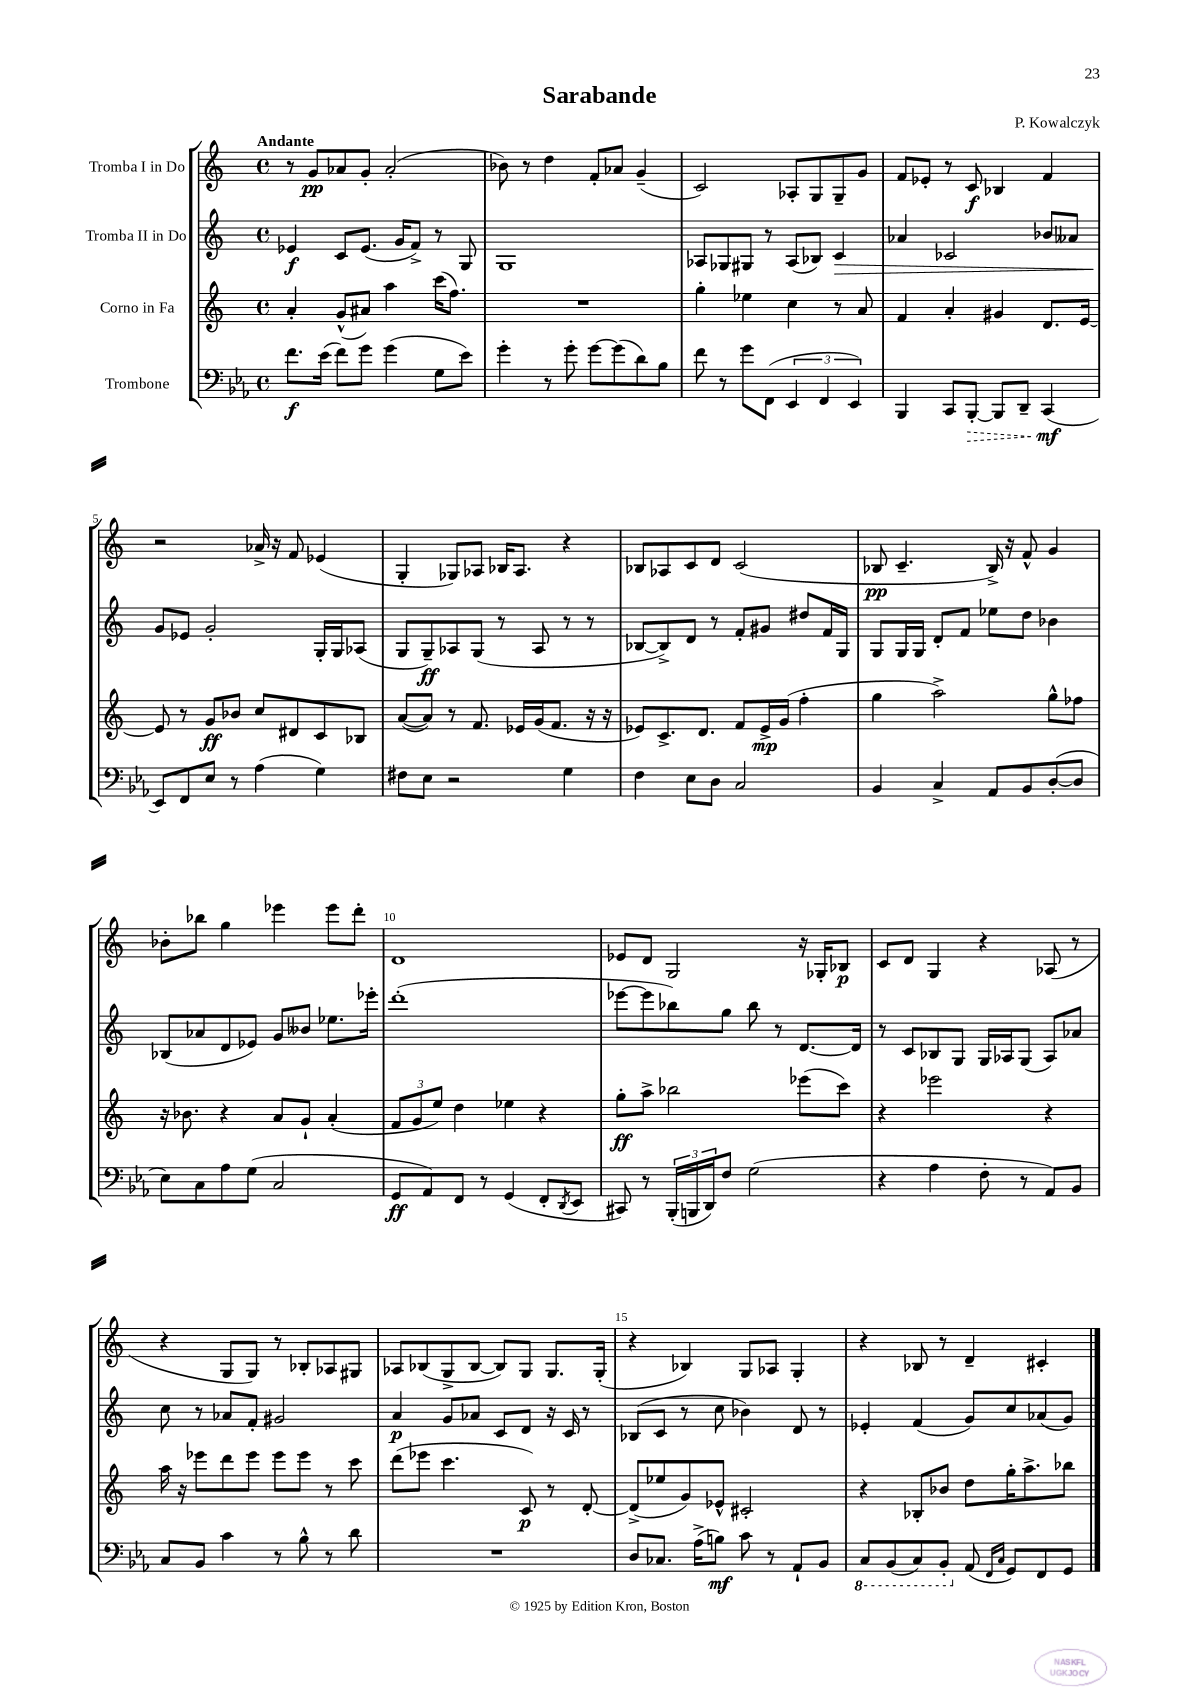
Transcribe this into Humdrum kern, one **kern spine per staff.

**kern	**dynam	**kern	**dynam	**kern	**dynam	**kern	**dynam
*part4	*part4	*part3	*part3	*part2	*part2	*part1	*part1
*staff4	*staff4	*staff3	*staff3	*staff2	*staff2	*staff1	*staff1
*I"Trombone	*	*I"Corno in Fa	*	*I"Tromba II in Do	*	*I"Tromba I in Do	*
*clefF4	*	*clefG2	*	*clefG2	*	*clefG2	*
*k[b-e-a-]	*	*k[]	*	*k[]	*	*k[]	*
*M4/4	*	*M4/4	*	*M4/4	*	*M4/4	*
*met(c)	*	*met(c)	*	*met(c)	*	*met(c)	*
=1	=1	=1	=1	=1	=1	=1	=1
!	!	!	!	!	!	!LO:TX:a:B:t=Andante	!
8.f\L	f	4a'/	.	4e-X/	f	8r	.
.	.	.	.	.	.	8g/L	pp
(16e-\Jk	.	.	.	.	.	.	.
8f\L)	.	(8g^^/L	.	8c/L	.	8a-X/	.
8g\J	.	8a#X/J)	.	(8.e-/J	.	8g'/J	.
(4g\	.	4aa\	.	.	.	(2a-'/	.
.	.	.	.	16g/KL	.	.	.
.	.	.	.	8f^/J)	.	.	.
8G\L	.	(16ccc\KL	.	8r	.	.	.
.	.	8.ff\J)	.	.	.	.	.
8e-\J)	.	.	.	8G/	.	.	.
=2	=2	=2	=2	=2	=2	=2	=2
4g'\	.	1r	.	1G	.	8b-X\)	.
.	.	.	.	.	.	8r	.
8r	.	.	.	.	.	4dd\	.
8g'\	.	.	.	.	.	.	.
[8g\L	.	.	.	.	.	8f'/L	.
(8g\]	.	.	.	.	.	8a-X/J	.
8d\)	.	.	.	.	.	(4g~/	.
8B-\J	.	.	.	.	.	.	.
=3	=3	=3	=3	=3	=3	=3	=3
8f\	.	4gg'\	.	8A-X/L	.	2c/)	.
8r	.	.	.	8G-X/	.	.	.
8g\L	.	4ee-X\	.	8G#X/J	.	.	.
(8FF\J	.	.	.	8r	.	.	.
6EE-/	.	4cc\	.	(8A-/L	.	8A-X'/L	.
.	.	.	.	8B-X/J)	.	8G/	.
6FF/	.	.	.	.	.	.	.
!	!	!	!	!	!LO:HP:b	!	!
.	.	8r	.	4c/	>	8G~/	.
6EE-/)	.	.	.	.	.	.	.
.	.	8a/	.	.	.	8g/J	.
=4	=4	=4	=4	=4	=4	=4	=4
4BBB-/	.	4f/	.	4a-X/	.	8f/L	.
.	.	.	.	.	.	8e-X'/J	.
8CC/L	.	4a'/	.	2c-X/	.	8r	.
!	!LO:HP:b	!	!	!	!	!	!
[8BBB-'/J	>	.	.	.	.	8c/	f
8BBB-/L]	.	4g#X/	.	.	.	4B-X/	.
8DD~/J	.	.	.	.	.	.	.
(4CC/	mf	8.d/L	.	8b-X/L	.	4f/	.
.	.	.	.	8a--X/J	.	.	.
.	.	[16e/Jk	.	.	.	.	.
.	]	.	.	.	.	.	.
!!LO:LB:g=z
=5	=5	=5	=5	=5	=5	=5	=5
8EE-/L)	.	8e/]	.	8g/L	.	2r	.
8FF/	.	8r	.	8e-X/J	]	.	.
8E-/J	.	8g/L	ff	2g'/	.	.	.
8r	.	8b-X/J	.	.	.	.	.
(4A-\	.	8cc/L	.	.	.	16a-X^/	.
.	.	.	.	.	.	16r	.
.	.	8d#X/	.	.	.	8f/	.
4G\)	.	8c/	.	16G'/LL	.	(4e-X/	.
.	.	.	.	16G/J	.	.	.
.	.	8B-X/J	.	(8A-X/J	.	.	.
=6	=6	=6	=6	=6	=6	=6	=6
8F#X\L	.	([8a/L	.	8G/L	.	4G'/	.
8E-\J	.	8a/J])	.	8G~/)	ff	.	.
2r	.	8r	.	8A-X/	.	8G-X/L)	.
.	.	8.f/	.	(8G/J	.	8A-X/J	.
.	.	.	.	8r	.	16B-X/KL	.
.	.	16e-X/LL	.	.	.	8.A-/J	.
.	.	(16g/J	.	8A-/	.	.	.
.	.	8.f/J	.	.	.	.	.
4G\	.	.	.	8r	.	4r	.
.	.	16r	.	8r	.	.	.
.	.	16r	.	.	.	.	.
=7	=7	=7	=7	=7	=7	=7	=7
4F\	.	8e-X/L)	.	[8B-X/L	.	8B-X/L	.
.	.	8.c^/	.	8B-^/])	.	8A-X/	.
8E-\L	.	.	.	8d/J	.	8c/	.
.	.	8.d/J	.	.	.	.	.
8D\J	.	.	.	8r	.	8d/J	.
2C/	.	8f/L	.	8f'/L	.	(2c/	.
.	.	16e-^/L	mp	8g#X/J	.	.	.
.	.	(16g/JJ	.	.	.	.	.
.	.	4ff'\	.	8dd#X/L	.	.	.
.	.	.	.	16f/L	.	.	.
.	.	.	.	16G/JJ	.	.	.
=8	=8	=8	=8	=8	=8	=8	=8
4BB-/	.	4gg\	.	8G/L	.	8B-X/	pp
.	.	.	.	16G/L	.	4.c~/	.
.	.	.	.	16G/JJ	.	.	.
4C^/	.	2aa^\)	.	8d'/L	.	.	.
.	.	.	.	8f/J	.	.	.
8AA-/L	.	.	.	8ee-X\L	.	16B-^/)	.
.	.	.	.	.	.	16r	.
8BB-/	.	.	.	8dd\J	.	8f^^/	.
([8D'/	.	8gg^^\L	.	4b-X\	.	4g/	.
8D/J]	.	8ff-X\J	.	.	.	.	.
!!LO:LB:g=z
=9	=9	=9	=9	=9	=9	=9	=9
8E-\L)	.	16r	.	(8B-X/L	.	8b-X'\L	.
.	.	8.b-X\	.	.	.	.	.
8C\	.	.	.	8a-X/	.	8bb-X\J	.
8A-\	.	4r	.	8d/	.	4gg\	.
(8G\J	.	.	.	8e-X/J)	.	.	.
2C/	.	8a/L	.	8g/L	.	4eee-X\	.
.	.	8g`/J	.	8b--X/J	.	.	.
.	.	(4a'/	.	8.ee-X\L	.	8eee-\L	.
.	.	.	.	.	.	8ddd'\J	.
.	.	.	.	16eee-X'\Jk	.	.	.
=10	=10	=10	=10	=10	=10	=10	=10
8GG/L	ff	12f/L	.	(1ddd'	.	1d	.
.	.	12g/	.	.	.	.	.
8AA-/)	.	.	.	.	.	.	.
.	.	12ee/J)	.	.	.	.	.
8FF/J	.	4dd\	.	.	.	.	.
8r	.	.	.	.	.	.	.
(4GG/	.	4ee-X\	.	.	.	.	.
8FF'/L	.	4r	.	.	.	.	.
8qDD/	.	.	.	.	.	.	.
8EE-/J	.	.	.	.	.	.	.
=11	=11	=11	=11	=11	=11	=11	=11
8CC#X/)	.	8gg'\L	ff	[8eee-X\L	.	8e-X/L	.
8r	.	8aa^\J	.	8eee-\]	.	8d/J	.
(24BBB-'/LL	.	2bb-X\	.	8bb-X\)	.	2G/	.
24BBBn/	.	.	.	.	.	.	.
24DD/J)	.	.	.	.	.	.	.
8F/J	.	.	.	8gg\J	.	.	.
(2G\	.	.	.	8bb-\	.	.	.
.	.	.	.	8r	.	.	.
.	.	(8eee-X\L	.	[8.d/L	.	16r	.
.	.	.	.	.	.	16G-X'/KL	.
.	.	8ccc\J)	.	.	.	8B-X/J	p
.	.	.	.	16d/Jk]	.	.	.
=12	=12	=12	=12	=12	=12	=12	=12
4r	.	4r	.	8r	.	8c/L	.
.	.	.	.	8c/L	.	8d/J	.
4A-\	.	2eee-X\	.	8B-X/	.	4G/	.
.	.	.	.	8G/J	.	.	.
8F'\	.	.	.	16G/LL	.	4r	.
.	.	.	.	16A-X/J	.	.	.
8r	.	.	.	(8G/J	.	.	.
8AA-/L)	.	4r	.	8A-/L)	.	(8A-X/	.
8BB-/J	.	.	.	8a-X/J	.	8r	.
!!LO:LB:g=z
=13	=13	=13	=13	=13	=13	=13	=13
8C/L	.	16aa\	.	8cc\	.	4r	.
.	.	16r	.	.	.	.	.
8BB-/J	.	8eee-X\L	.	8r	.	.	.
4c\	.	8ddd\	.	8a-X/L	.	8G/L	.
.	.	8eee-\J	.	8f'/J	.	8G/J)	.
8r	.	8eee-\L	.	2g#X/	.	8r	.
8B-^^\	.	8eee-\J	.	.	.	8B-X'/L	.
8r	.	8r	.	.	.	8A-X/	.
8d\	.	8ccc\	.	.	.	8G#X/J	.
=14	=14	=14	=14	=14	=14	=14	=14
1r	.	(8ddd\L	.	4a/	p	8A-X/L	.
.	.	8eee-X\J	.	.	.	(8B-X/	.
.	.	4.ccc\	.	8g/L	.	8G^/	.
.	.	.	.	8a-X/J	.	[8B-/J	.
.	.	.	.	8c/L	.	8B-/L])	.
.	.	8c/)	p	8d/J	.	8G/J	.
.	.	8r	.	16r	.	8.G/L	.
.	.	.	.	16c/	.	.	.
.	.	[8d'/	.	8r	.	.	.
.	.	.	.	.	.	(16G'/Jk	.
=15	=15	=15	=15	=15	=15	=15	=15
8D/L	.	(8d^/L]	.	(8B-X/L	.	4r	.
8.C-X/J	.	8ee-X/	.	8c/J	.	.	.
.	.	8g/)	.	8r	.	4B-X/)	.
(16A-^\KL	.	.	.	.	.	.	.
8Bn\J)	mf	8e-X^^/J	.	8cc\	.	.	.
8c\	.	2c#X'/	.	4b-X\)	.	8G/L	.
8r	.	.	.	.	.	8A-X/J	.
8AA-`/L	.	.	.	8d/	.	4G'/	.
8BB-/J	.	.	.	8r	.	.	.
=16	=16	=16	=16	=16	=16	=16	=16
*8ba	*	*	*	*	*	*	*
8CC/L	.	4r	.	4e-X'/	.	4r	.
(8BBB-/	.	.	.	.	.	.	.
8CC/)	.	8B-X'/L	.	(4f/	.	8B-X/	.
8BBB-'/J	.	8b-X/J	.	.	.	8r	.
*X8ba	*	*	*	*	*	*	*
(8AA-/	.	8dd\L	.	8g/L)	.	4d~/	.
16qqFF/LL	.	.	.	.	.	.	.
16qqC/JJ	.	.	.	.	.	.	.
8GG/L)	.	16gg'\K	.	8cc/	.	.	.
.	.	8.aa^\	.	.	.	.	.
8FF/	.	.	.	(8a-X/	.	4c#X'/	.
8GG/J	.	8bb-X\J	.	8g/J)	.	.	.
==	==	==	==	==	==	==	==
*-	*-	*-	*-	*-	*-	*-	*-
